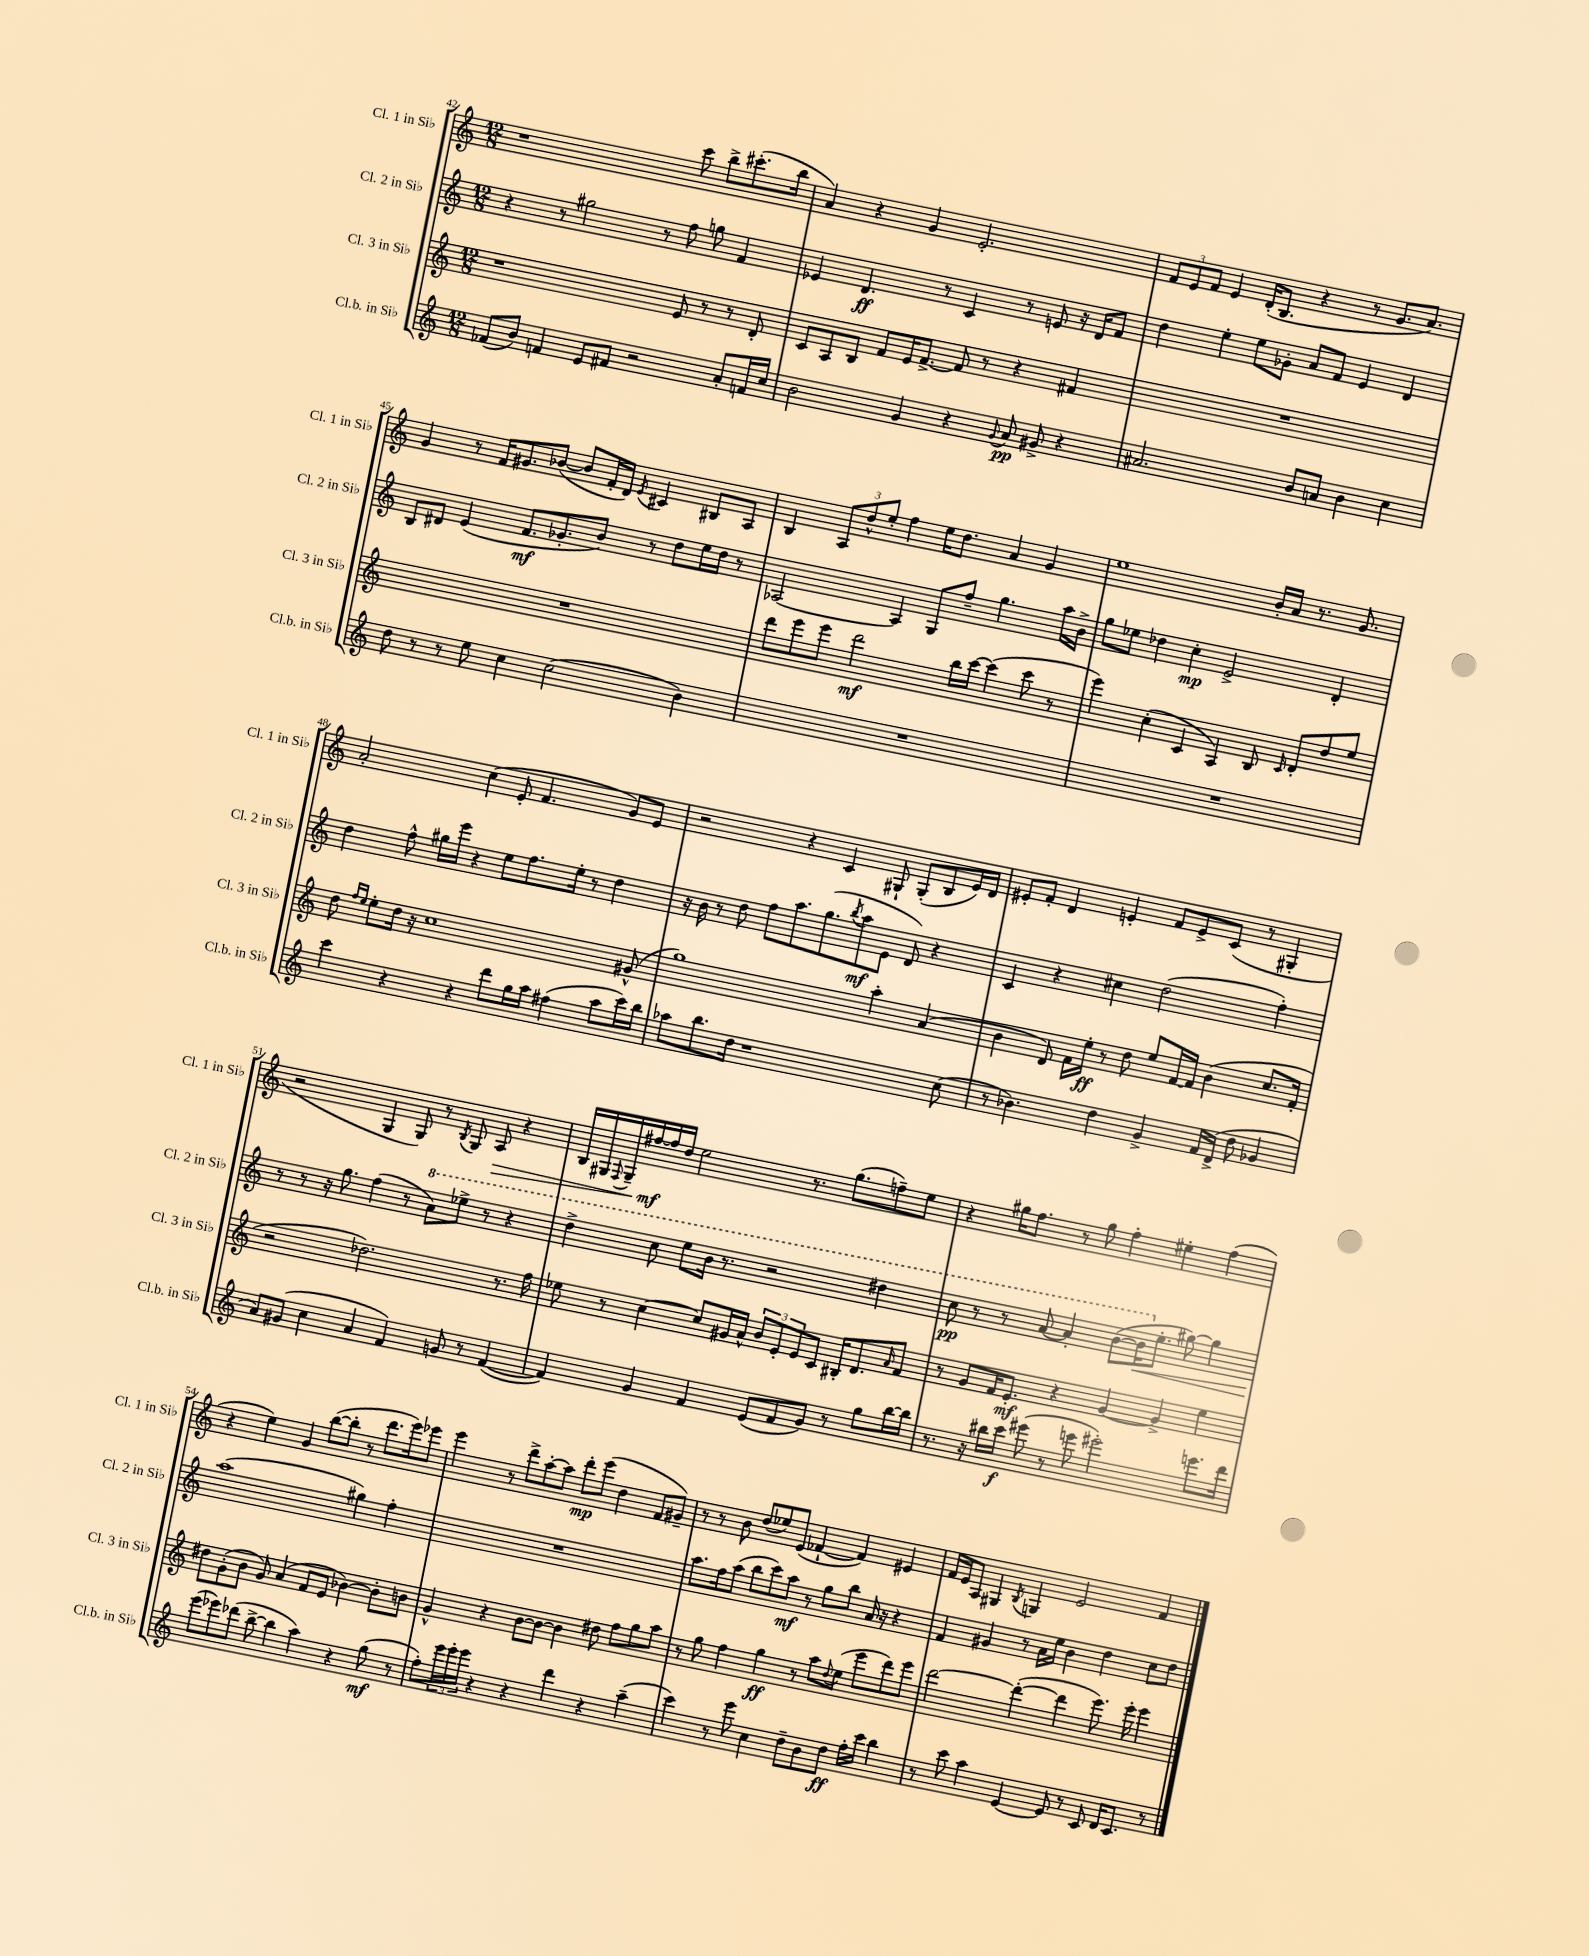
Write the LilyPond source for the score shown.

<<
\new StaffGroup <<
\new Staff = "s0" \with { instrumentName = "Cl. 1 in Sib" shortInstrumentName = "Cl. 1 in Sib" } {
    \clef treble \key c \major \numericTimeSignature \time 12/8
    r1 c'''8 b''8-> cis'''8.-.( b''16 |
    a'4) r4 g'4 e'2.-. |
    \tuplet 3/2 { f'8 e'8 f'8 } e'4 d'16-.( b8. r4 r8 g'8. a'8.) |
    g'4 r8 f'16 gis'8. bes'8~( bes'8 f'16-. d'16) \acciaccatura { e'8 } cis'4 bis8 a8 |
    b4 \tuplet 3/2 { a8 d''8-^ e''8-. } f''4 e''16 d''8. a'4 g'4 |
    e''1 b'16-. a'16 r8. g'8. |
    a'2-. c''4( e'8-. f'4. g'8) e'8 |
    r2 r4 c'4 gis8-! gis8-.( b8 e'16) d'16 |
    eis'8-. f'8-. d'4 e'4-. f'8 e'8-> c'8( r8 gis4-. |
    r2 g4 g8) r8 \acciaccatura { b8 } g8 a8\> r4 |
    b16 gis16 \appoggiatura { f8 } gis16-- fis''16~\mf\! fis''16 d''16 e''2 r8. g''8.( f''8--) e''8 |
    r4 gis''16 f''8. r8 gis''8 f''4-. eis''4-. f''4( |
    r4 e''4) g'4 b''8~( b''8-. r8 d'''8. e'''16) ees'''8 |
    e'''4 r8 d'''8-> a''8~-. a''8 d'''8-.\mp e'''8( d''4 f'8 gis'8--) |
    r8 r8 b'8 d''8( ees''8) e'8( fes'4~-! fes'4) eis'4 |
    f'16 e'16 a8 gis4 \acciaccatura { b8 } g4 e'2 f'4 \bar "|." |
}
\new Staff = "s1" \with { instrumentName = "Cl. 2 in Sib" shortInstrumentName = "Cl. 2 in Sib" } {
    \clef treble \key c \major \numericTimeSignature \time 12/8
    r4 r8 gis''2 r8 f''8 g''8 f'4 |
    ees'4 d'4.\ff r8 c'4 r8 e'8 r16 d'16 f'8 |
    d''4 e''4-. e''8 ges'8-. a'8 f'8 e'4 d'4 |
    b8 dis'8 e'4( f'8.\mf ges'8.-. b'8) r8 d''8 e''16 d''16 r8 |
    aes2~ aes4 g8 f''8-- g''4. a''16 b'16-> |
    g''8 ees''8 des''4 c''4-.\mp e'2-> d'4-. |
    d''4 f''8-^ gis''16 e'''16 r4 e''8 f''8. e''16-. r8 d''4 |
    r16 b'16 r8 d''8 f''8 a''8. g''8.( \acciaccatura { b''8 } a''8\mf e'8 d'8) r4 |
    c'4 r4 cis''4 d''2( f''4-.) |
    r8 r8 r16 g''8. f''4( r8 \ottava #1 a''8) ees'''8-> r8 r4 |
    d'''4-> c'''8 e'''8 b''16 r8. r2 dis'''4 |
    c'''8\pp r8 r8 a''8~ a''4-. b''8~( b''16\< \ottava #0 e''8.-. gis''8~) gis''4 |
    a''1\!( gis''4) f''4-. |
    R1. |
    a''8. f''16 a''8( b''8 c'''8) a''8\mf r8 g''8 b''8 a'16 r16 r4 |
    f'4 gis'4 r8 a'16 e''16 b'4 d''4 c''8 d''8 \bar "|." |
}
\new Staff = "s2" \with { instrumentName = "Cl. 3 in Sib" shortInstrumentName = "Cl. 3 in Sib" } {
    \clef treble \key c \major \numericTimeSignature \time 12/8
    r1 e'8 r8 r8 d'8-. |
    c'8 a8 b8 f'8 e'16 f'8.~-> f'8 r8 r4 fis'4 |
    R1. |
    R1. |
    d'''8 e'''8 e'''8 d'''2\mf b''16 c'''16~ c'''4( c'''8 r8 |
    e'''4) c''4-.( c'4 a4) b8 \grace { c'16 } d'8-. d''8 e''8 |
    d''8 \grace { f''16 e''16 } e''8-. d''16 r16 c''1 gis'8-^( |
    g''1) a''4-. a'4( |
    b'4 d'8) f'16 e''16-.\ff r8 d''8 e''8 f'16~ f'16 b'4( c''8. f'16-. |
    r2 des''2.) r8. f''16 |
    ees''8 r8 c''4~ c''8 gis'16 a'16-^ \tuplet 3/2 { b'8 e'8-. e'8 } c'8 bis16-. d'8. \grace { a'16 } f'8 |
    r8 g'8 f'16 e'8.-.\mf r4 g'4~ g'4-> e''4 |
    dis''8 g'8-.( b'8 g'8) a'4( f'8 e'8 bes'4~) bes'8-. b'8 |
    g'4-^ r4 b'8~ b'8~ b'4 dis''8 f''8 g''8 a''8 |
    r8 g''8 f''4 g''4\ff r8 a''8 \appoggiatura { d''8 } e''8( e'''8 d'''8) e'''8 |
    d'''2~ d'''4~-.( d'''4 e'''8.) e'''16-. e'''4 \bar "|." |
}
\new Staff = "s3" \with { instrumentName = "Cl.b. in Sib" shortInstrumentName = "Cl.b. in Sib" } {
    \clef treble \key c \major \numericTimeSignature \time 12/8
    fes'8( b'8) f'4 e'8 fis'8 r2 a'8-. f'16 c''16 |
    b'2 g'4 r4 \appoggiatura { g'8 } a'8\pp gis'8-> r4 |
    ais'2. b'8 a'8 b'4 c''4 |
    d''8 r8 r8 e''8 c''4 c''2( b'4) |
    R1. |
    R1. |
    c'''4 r4 r4 d'''8 g''16 a''16 fis''4( a''8 c'''16) b''16 |
    aes''8 b''8. d''16 r1 c''8( |
    r8 bes'4.) d''4 g'4-> f'16 d'16->( d''8 ges'4 |
    a'8) gis'8( c''4 a'4 f'4) g'8 r8 f'4~( |
    f'4) g'4 f'4 e'8( f'8 g'8) r8 g''8 b''16~ b''16 |
    r8. r16 bis''16 c'''16\f eis'''8( r8 e'''8 eis'''2-.) e'''8. d'''16 |
    e'''8( ees'''8) des'''8( b''8~-> b''4 a''4) r4 g''8\mf( r8 |
    f''8-.) \tuplet 3/2 { e'''16 e'''16-. e'''16 } r4 r4 d'''4 r4 a''4--( |
    c'''4) r8 e'''8 c''4 d''8-- b'8 d''8\ff f''16-. c'''16 b''4 |
    r8 c'''8 a''4 e'4~ e'8 r8 c'8 d'16 c'8. r8 \bar "|." |
}
>>
>>
\layout { \context { \Score currentBarNumber = #42 } }
